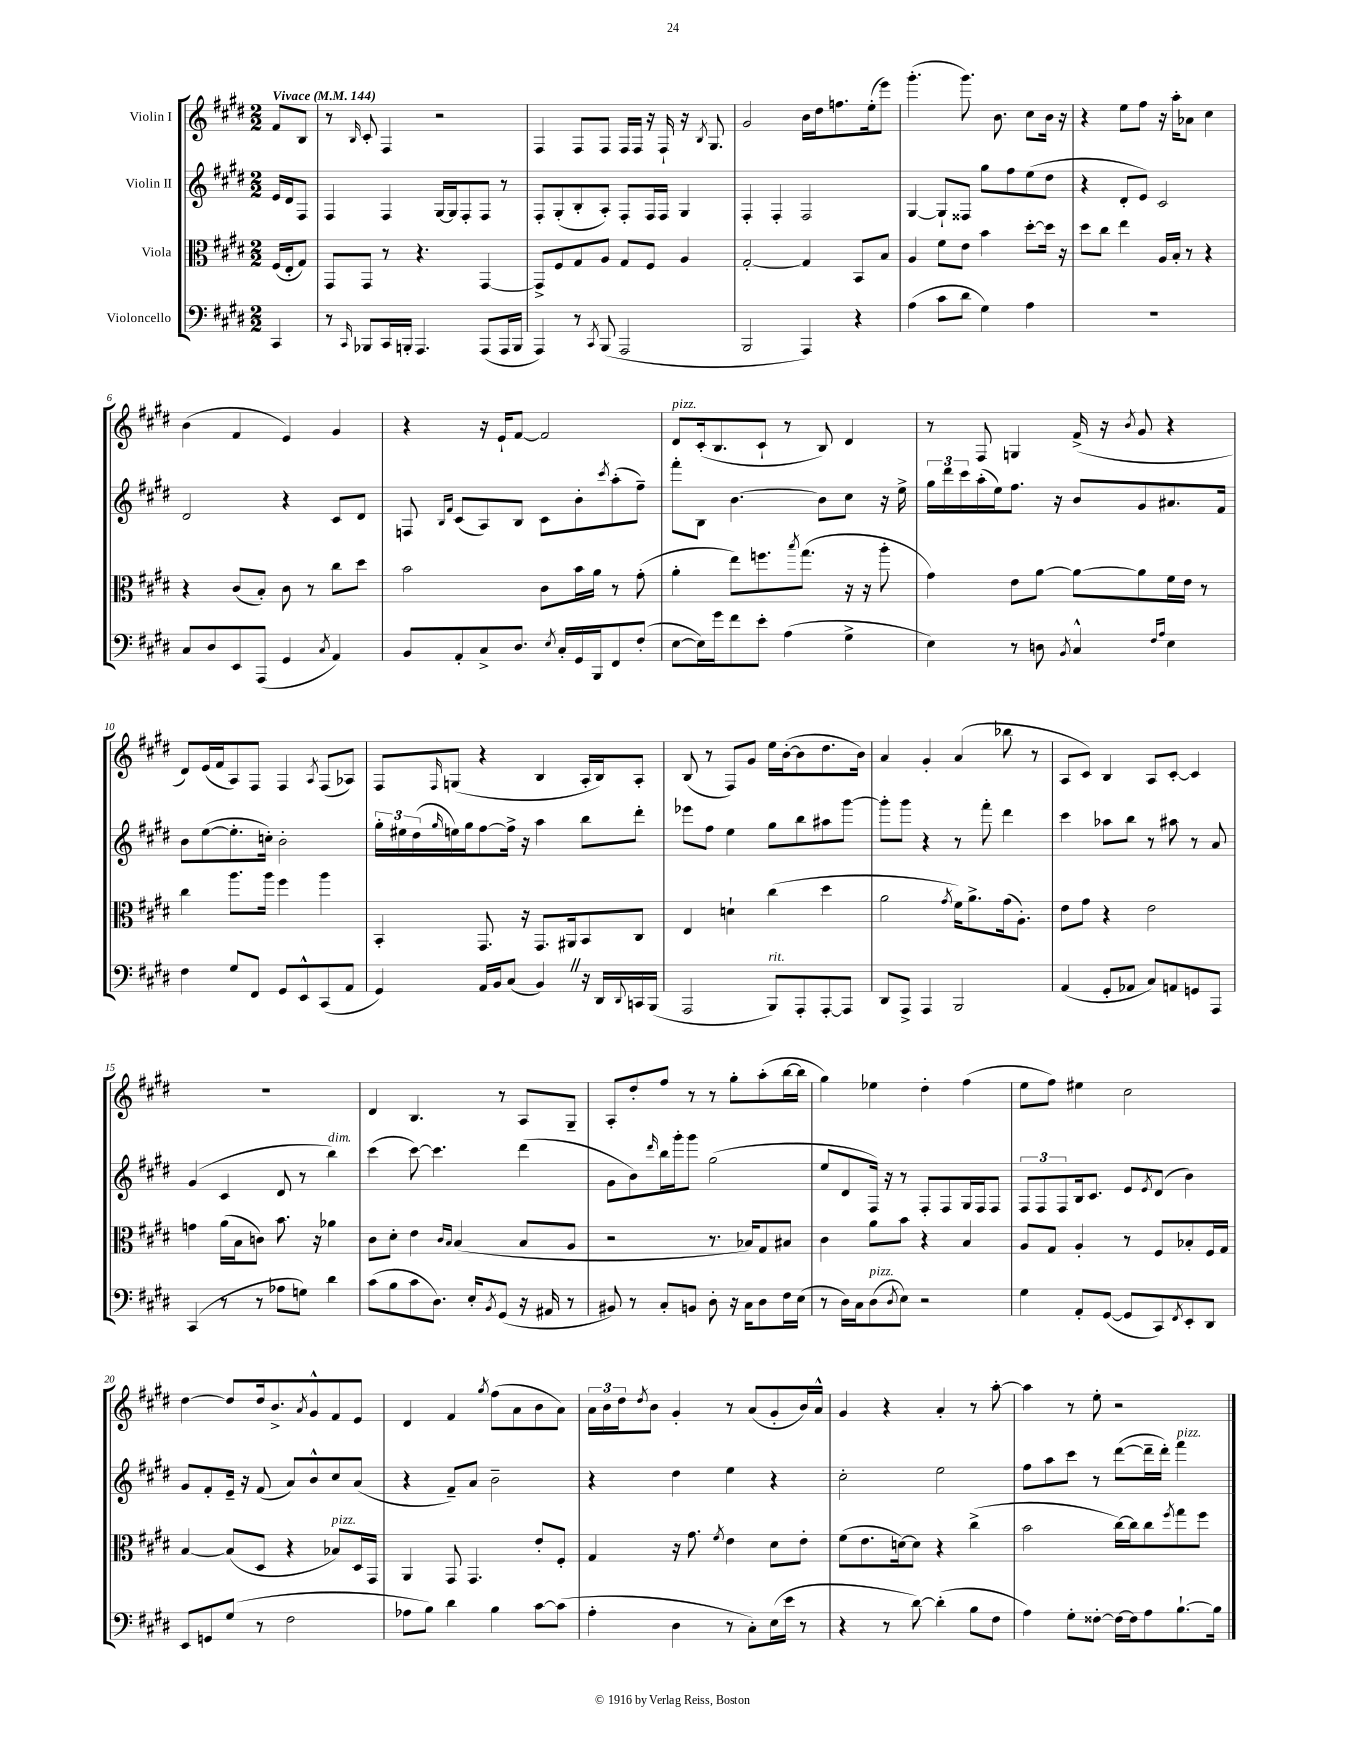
<<
\new StaffGroup <<
\new Staff = "s0" \with { instrumentName = "Violin I" } {
    \clef treble \key e \major \numericTimeSignature \time 2/2 \partial 4 \tempo "Vivace" 4 = 144
    fis'8 b8 |
    r8 \grace { b16 } cis'8-. fis4 r2 |
    fis4 fis8 fis8 fis16 fis16 r16 fis16-! r16 \acciaccatura { b8 } gis8. |
    gis'2 b'16 dis''16 f''8. e''16-.( e'''8) |
    gis'''4.-.( gis'''8.) b'8. cis''8 b'16 r16 |
    r4 e''8 fis''8 r16 a''16-. aes'8 cis''4 |
    b'4( fis'4 e'4) gis'4 |
    r4 r16 e'16-! fis'8~ fis'2 |
    dis'8^\markup { \italic "pizz." } cis'16-.( b8. cis'8-! r8 b8) dis'4 |
    r8 fis8 g4 fis'16->( r16 \acciaccatura { b'8 } gis'8 r4 |
    dis'8) e'16( fis'16 a8) fis8 fis4 \acciaccatura { a8 } fis8( aes8) |
    fis8 \grace { fis16 } g8( r4 b4 a16-. b16) a8-. |
    b8( r8 fis8) gis'8 e''16 b'16~-.( b'8 dis''8. b'16) |
    a'4 gis'4-. a'4( bes''8 r8 |
    a8 cis'8) b4 a8 cis'8~-. cis'4 |
    R1 |
    dis'4 b4. r8 a8 gis8-- |
    a8-. dis''8-. fis''8 r8 r8 gis''8-. a''8-.( b''16~ b''16 |
    gis''4) ees''4 dis''4-. fis''4( |
    e''8 fis''8) eis''4 cis''2 |
    dis''4~ dis''8 dis''16 b'8.-> \acciaccatura { a'8 } gis'8-^ fis'8 e'8 |
    dis'4 fis'4 \acciaccatura { gis''8 } fis''8( a'8 b'8 a'8) |
    \tuplet 3/2 { a'16 b'16 dis''16 } \acciaccatura { dis''8 } b'8 gis'4-. r8 a'8( gis'8-. b'16) a'16-^ |
    gis'4 r4 a'4-. r8 a''8~-. |
    a''4 r8 e''8-. r2 \bar "|." |
}
\new Staff = "s1" \with { instrumentName = "Violin II" } {
    \clef treble \key e \major \numericTimeSignature \time 2/2 \partial 4
    e'16 dis'16 fis8 |
    fis4 fis4 gis16~ gis16 fis8-. fis8 r8 |
    fis8-. gis8-.( b8-. a8-.) fis8-. fis16 fis16 gis4 |
    fis4-. fis4-. fis2 |
    gis4~ gis8-! fisis8 gis''8 fis''8 e''8( dis''8 |
    r4 dis'8-. e'8) cis'2 |
    dis'2 r4 cis'8 dis'8 |
    f8 \grace { b16 fis'16 } cis'8( a8) b8 cis'8 b'8-. \acciaccatura { cis'''8 } a''8-.( fis''8--) |
    fis'''8-. b8 b'4.~ b'8 cis''8 r16 e''16-> |
    \tuplet 3/2 { gis''16 dis'''16 cis'''16 } a''16-.( e''16) fis''8. r16 b'8 gis'8 ais'8. fis'16 |
    b'8 e''8~( e''8.-. c''16-.) b'2-. |
    \tuplet 3/2 { gis''16-. eis''16 dis''16( } \grace { gis''16 } e''16) gis''16 fis''8~ fis''16-> r16 a''4 b''8 dis'''8-. |
    ees'''8 fis''8 e''4 gis''8 b''8 ais''8 gis'''8~ |
    gis'''8-. gis'''8 r4 r8 fis'''8-. dis'''4 |
    cis'''4 aes''8 b''8 r8 ais''8 r8 a'8 |
    gis'4( cis'4 dis'8 r8 b''4^\markup { \italic "dim." }) |
    cis'''4( cis'''8~) cis'''4. dis'''4( |
    gis'8 b'8) \grace { dis'''16 } b''16 gis'''16-. gis'''8 gis''2( |
    e''8 dis'8 fis16) r16 r8 fis8-. fis8 gis16 fis16 fis8 |
    \tuplet 3/2 { fis8 fis8 fis8 } b16 cis'8. e'8 \acciaccatura { e'8 } dis'8( b'4) |
    gis'8 fis'8-. e'16-- r16 fis'8( a'8) b'8-^ cis''8 a'8( |
    r4 fis'8--) a'8 b'2-- |
    r4 dis''4 e''4 r4 |
    cis''2-. e''2 |
    fis''8 a''8 cis'''8 r8 dis'''8~( dis'''16-- dis'''16-.) fis'''4^\markup { \italic "pizz." } \bar "|." |
}
\new Staff = "s2" \with { instrumentName = "Viola" } {
    \clef alto \key e \major \numericTimeSignature \time 2/2 \partial 4
    fis16( e16-. gis8) |
    gis,8 gis,8 r8 r4. gis,4~ |
    gis,8-> fis8 gis8 a8 gis8 fis8 a4 |
    gis2~-. gis4 b,8 b8 |
    a4 fis'8 e'8 b'4 dis''8~-. dis''16 r16 |
    dis''8 cis''8 e''4 a16 b16-. r8 r4 |
    r4 cis'8( b8-.) cis'8 r8 cis''8 dis''8 |
    b'2 cis'8 b'16 a'16 r8 gis'8-.( |
    a'4-. e''8) f''8. \acciaccatura { b''8 } gis''8.( r16 r16 a''8-. |
    gis'4) e'8 a'8~ a'8~ a'8 fis'16 e'16 r8 |
    cis''4 a''8. a''16 fis''4 a''4 |
    b,4-. gis,8. r16 gis,8. ais,16 b,8 cis8 |
    e4 d'4-! cis''4( dis''4 |
    a'2 \acciaccatura { gis'8 } fis'16) a'8.-> gis'16( a8.-.) |
    e'8 gis'8 r4 e'2 |
    g'4 a'16( b16 c'8) b'8. r16 aes'4 |
    cis'8 dis'8-. e'4 \grace { cis'16 b16 } b4( b8 a8 |
    r2 r8. bes16) gis8 bis8 |
    cis'4 a'8 b'8 r4 b4 |
    a8 gis8 a4-. r8 fis8 bes8-. fis16 gis16 |
    b4~ b8( dis8 r4 bes8^\markup { \italic "pizz." }) dis16 gis,16 |
    a,4 gis,8 gis,4. e'8-. fis8-. |
    gis4 r16 gis'8. \acciaccatura { fis'8 } e'4 dis'8 e'8-. |
    fis'8( e'8. d'16~) d'8 r4 cis''4->( |
    b'2 cis''16~) cis''16 cis''8 \acciaccatura { fis''8 } gis''8 fis''8 \bar "|." |
}
\new Staff = "s3" \with { instrumentName = "Violoncello" } {
    \clef bass \key e \major \numericTimeSignature \time 2/2 \partial 4
    cis,4 |
    r8 \grace { cis,16 } bes,,8 cis,16 b,,16-. a,,4. a,,8( a,,16 b,,16 |
    a,,4) r8 \acciaccatura { cis,8 } b,,8( a,,2 |
    b,,2 a,,4) r4 |
    a4( cis'8 dis'8 gis4) a4 |
    R1 |
    cis8 dis8 e,8 a,,8( gis,4 \acciaccatura { cis8 } a,4) |
    b,8 a,8-. cis8-> dis8. \acciaccatura { e8 } cis16-. gis,16 b,,16 fis,8 fis8-.( |
    e8~ e16) gis'16 fis'8 e'8-. a4( gis4-> |
    e4) r8 d8 \acciaccatura { b,8 } cis4-^ \grace { fis16 a16 } e4 |
    fis4 gis8 fis,8 gis,8 e,8-^ cis,8( a,8 |
    gis,4) a,16 b,16 cis8( b,4) \once \override BreathingSign.text = \markup { \musicglyph "scripts.caesura.straight" } \breathe r16 dis,16 \appoggiatura { dis,8 } c,16 b,,16( |
    a,,2 b,,8^\markup { \italic "rit." }) a,,8-. a,,8~-. a,,8 |
    dis,8 a,,8-> a,,4 b,,2 |
    a,4( gis,8-. aes,8 cis8) a,8 g,8 a,,8 |
    cis,4( r8 r8 aes8 g8) dis'4 |
    cis'8( b8 cis'8 dis8.) e16-. \acciaccatura { b,8 } gis,8( r16 ais,16 r8 |
    bis,8) r8 cis8-. b,8 dis8-. r16 cis16 dis8 fis16 e16( |
    r8 dis16) cis16 dis8^\markup { \italic "pizz." }( \acciaccatura { dis8 } e8) r2 |
    gis4 a,8-. gis,8~( gis,8 cis,8) \acciaccatura { fis,8 } e,8-. dis,8 |
    e,8 g,8 gis8( r8 fis2 |
    aes8 b8) dis'4 b4 cis'8~ cis'8( |
    a4-. dis4 r8 cis8-.) e16( e'16 r8 |
    r4 r8 dis'8~) dis'4-.( b8 fis8 |
    a4) gis8-. fisis8~-. fisis16~ fisis16 a8 b8.~-! b16 \bar "|." |
}
>>
>>
